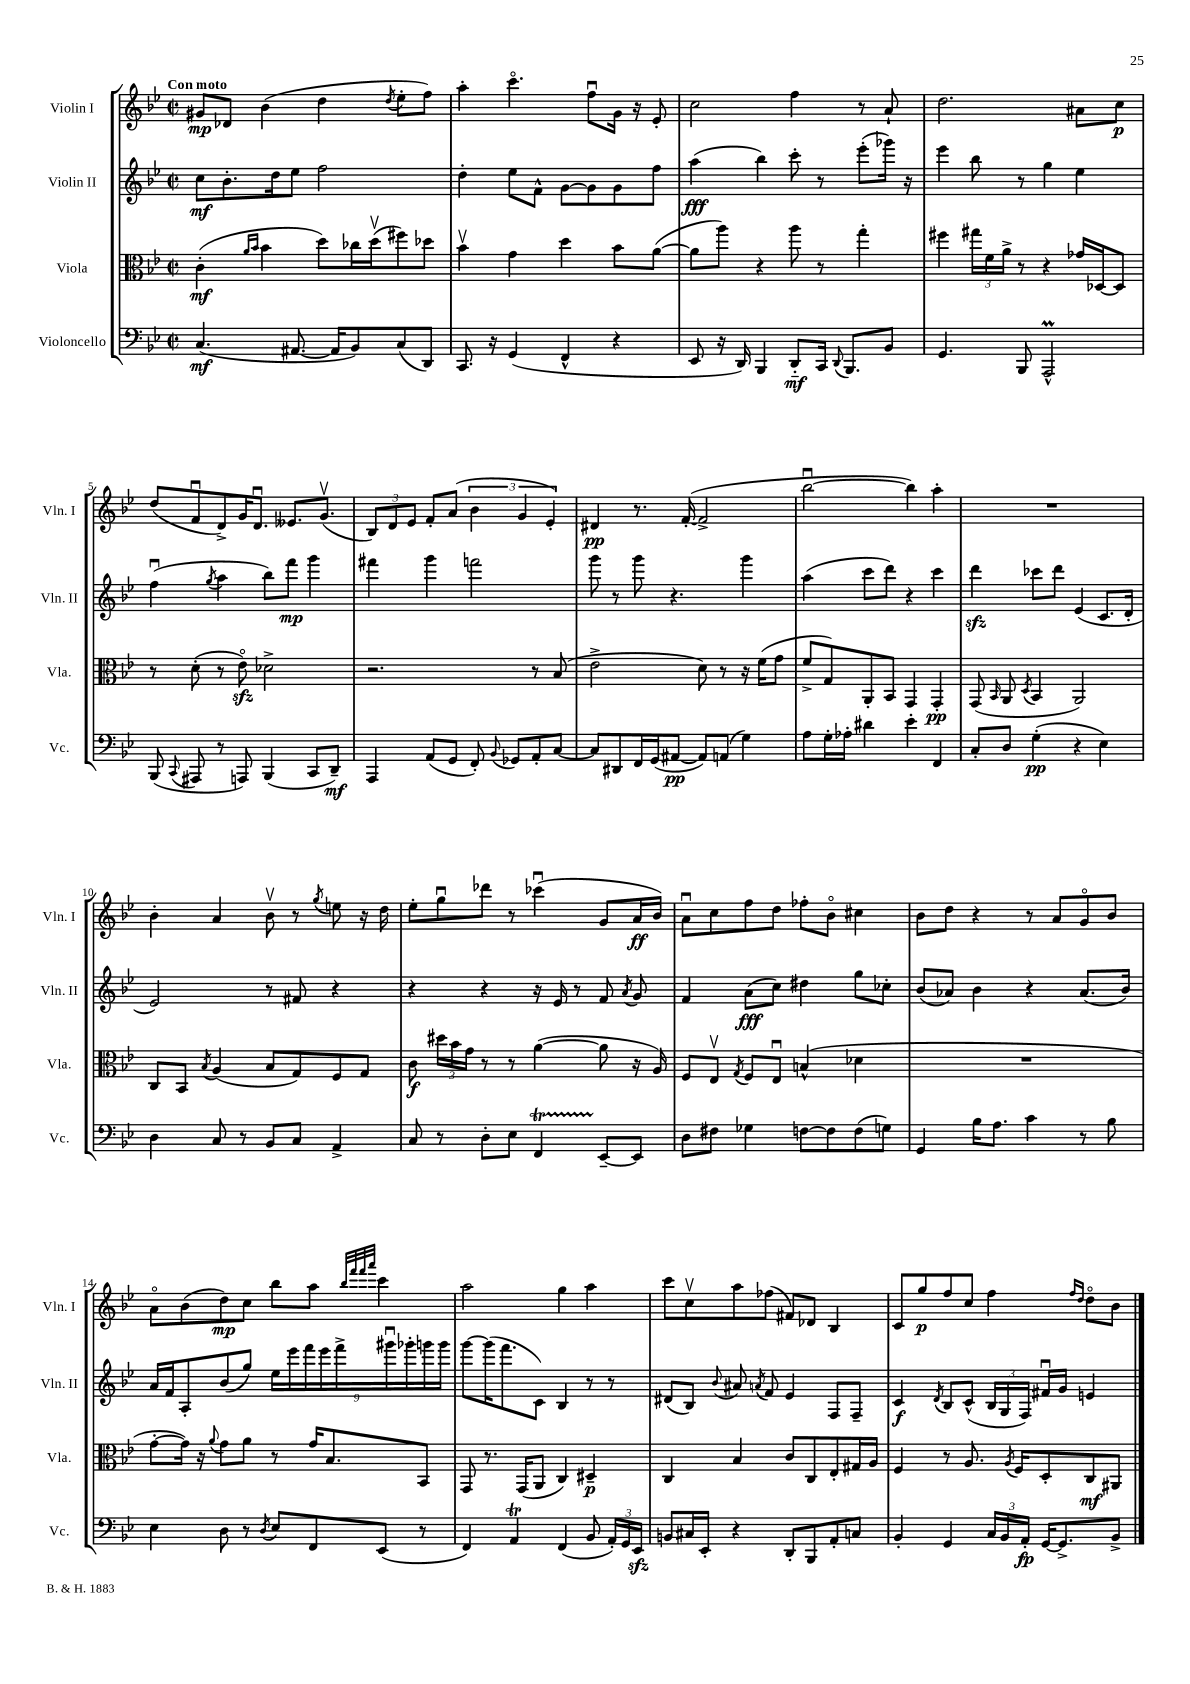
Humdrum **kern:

**kern	**kern	**kern	**kern
*staff4	*staff3	*staff2	*staff1
*clefF4	*clefC3	*clefG2	*clefG2
*k[b-e-]	*k[b-e-]	*k[b-e-]	*k[b-e-]
*M2/2	*M2/2	*M2/2	*M2/2
*met(c|)	*met(c|)	*met(c|)	*met(c|)
(4.C	(4c'	8cc	8g#
.	.	8.b-'	8d-
.	16qqa	.	.
.	16qqb-	.	.
.	4b-	.	(4b-
.	.	16dd	.
[8.AA#	.	8ee-	.
.	8dd)	2ff	4dd
16AA#]	.	.	.
8BB-)	16cc-	.	.
.	(16ddv	.	.
.	.	.	8qdd
(8C	8ff#)	.	8ee-'
8DD)	8dd-	.	8ff)
=	=	=	=
8.CC	4b-v	4dd'	4aa'
16r	.	.	.
(4GG	4g	8ee-	4.ccco
.	.	8f^^	.
4FF^^	4dd	[8g	.
.	.	8g]	8ffu
4r	8b-	8g	16g
.	.	.	16r
.	([8a	8ff	8e-'
=	=	=	=
8EE-	8a]	(4aa	2cc
16r	8aa)	.	.
16DD)	.	.	.
4BBB-	4r	4bb-)	.
8DD'~	8aa	8ccc'	4ff
16CC	8r	8r	.
8qqDD	.	.	.
8.BBB-	.	.	.
.	4gg'	(8eee-'	8r
8BB-	.	16ggg-)	8a`
.	.	16r	.
=	=	=	=
4.GG	4ff#	4eee-	2.dd
.	24gg#	8bb-	.
.	24f	.	.
.	24a^	.	.
8BBB-	8r	8r	.
2AAA^^	4r	4gg	.
.	16g-	4ee-	8a#
.	[16D-	.	.
.	8D-]	.	8cc
=	=	=	=
(8BBB-	8r	(4ffu	(8dd
8qqCC	.	.	.
8AAA#	(8d'	.	8fu
.	.	8qgg	.
8r	8r	4aa	8d^)
8AAA)	8e-o)	.	16g
.	.	.	8.du
(4BBB-	2d-^	8bb-)	.
.	.	8fff	8.e--
8CC	.	4ggg	.
.	.	.	(8.gv
8DD~)	.	.	.
=	=	=	=
4AAA	2.r	4fff#	12B-)
.	.	.	12d
.	.	.	12e-
(8AA	.	4ggg	8f'
8GG	.	.	(8a
8FF')	.	2fff	6b-
8qqBB-	.	.	.
8GG-	.	.	.
.	.	.	6g
8AA'	8r	.	.
.	.	.	6e-')
[8C	(8B-	.	.
=	=	=	=
8C]	2e-^	8ggg	4d#
8DD#	.	8r	.
16FF	.	8ggg	8.r
(16GG	.	.	.
[8AA#	.	4.r	.
.	.	.	([16f'
8AA#])	8d)	.	2f^]
(8AA	8r	.	.
4G)	16r	4ggg	.
.	(16f	.	.
.	8g	.	.
=	=	=	=
8A	8f^	(4aa	[2bb-u
16G'	8G)	.	.
16A-'	.	.	.
4d#	8AA'	8ccc	.
.	8BB-	8ddd)	.
4e-'	4GG	4r	4bb-])
4FF	4GG'	4ccc	4aa'
=	=	=	=
8C'	(8GG	4ddd	1r
.	16qqBB-	.	.
8D	8AA	.	.
.	8qD	.	.
(4G'	4BB-	8ccc-	.
.	.	8ddd	.
4r	2AA)	(4e-	.
4E-)	.	8.c	.
.	.	16d'	.
=	=	=	=
4D	8C	2e-)	4b-'
.	8BB-	.	.
.	8qB-	.	.
8C	(4A	.	4a
8r	.	.	.
8BB-	8B-	8r	8b-v
8C	8G)	8f#	8r
.	.	.	8qgg
4AA^	8F	4r	8ee
.	8G	.	16r
.	.	.	16dd
=	=	=	=
8C	8c	4r	8ee-'
8r	24dd#	.	8ggu
.	24b-	.	.
.	24g	.	.
8D'	8r	4r	8ddd-
8E-	8r	.	8r
4FF	([4a	16r	(4ccc-u
.	.	16e-	.
.	.	8r	.
[8EE-~	8a]	8f	8g
.	.	8qa	.
8EE-]	16r	8g	16a
.	16A)	.	16b-)
=	=	=	=
8D	8F	4f	8au
8F#	8E-v	.	8cc
.	8qG	.	.
4G-	8F	(8a	8ff
.	8E-u	8cc)	8dd
[8F	(4B^^	4dd#	8ff-'
8F]	.	.	8b-o
(8F	4d-	8gg	4cc#
8G)	.	8cc-'	.
=	=	=	=
4GG	1r	(8b-	8b-
.	.	8a-)	8dd
16B-	.	4b-	4r
8.A	.	.	.
4c	.	4r	8r
.	.	.	8a
8r	.	(8.a-	8go
8B-	.	.	8b-
.	.	16b-)	.
=	=	=	=
4E-	[8g'	16a	8ao
.	.	16f	.
.	16g])	8A'	(8b-
.	16r	.	.
.	8qqa	.	.
8D	8g	(8b-	8dd)
8r	8a	8gg)	8cc
8qD	.	.	.
8E-	8r	18ee-	8bb-
.	.	18eee-	.
.	.	18fff	.
8FF	16g	.	8aa
.	.	18eee-	.
.	8.B-	.	.
.	.	18fff^	.
.	.	.	32qqbb-
.	.	.	32qqfff
.	.	.	32qqfff
.	.	.	32qqaaa
(8EE-	.	.	4ccc
.	.	18ggg#u	.
.	.	18ggg-'	.
8r	8BB-	.	.
.	.	18ggg	.
.	.	18ggg	.
=	=	=	=
4FF)	8GG	[8ggg	2aa
.	8.r	(16ggg]	.
.	.	8.fff	.
4AA	.	.	.
.	(16GG	.	.
.	8AA	8c)	.
(4FF	4C)	4B-	4gg
8BB-	4D#~	8r	4aa
24AA')	.	8r	.
24GG	.	.	.
24EE-	.	.	.
=	=	=	=
8BB	4C	(8d#	8ccc
16C#	.	8B-)	8ccv
16EE-'	.	.	.
.	.	8qqb-	.
4r	4B-	8a#	8aa
.	.	8qa	.
.	.	8f	(8ff-
8DD'	8c	4e-	8f#)
8BBB-	8C	.	8d-
8AA'	8E-'	8F	4B-
8C	16G#	8F~	.
.	16A	.	.
=	=	=	=
4BB-'	4F	4c	8c
.	.	.	8gg
.	.	8qd	.
4GG	8r	8B-	8ff
.	8.A	(8c^^	8cc
24C	.	24B-	4ff
24BB-	.	24G	.
.	8qA	.	.
.	16F	.	.
24AA'	.	24F)	.
[16GG	8D'	16f#u	.
8.GG^]	.	16g	.
.	.	.	16qqff
.	.	.	16qqdd
.	8C	4e	8ddo
8BB-^	8AA#	.	8b-
==	==	==	==
*-	*-	*-	*-
